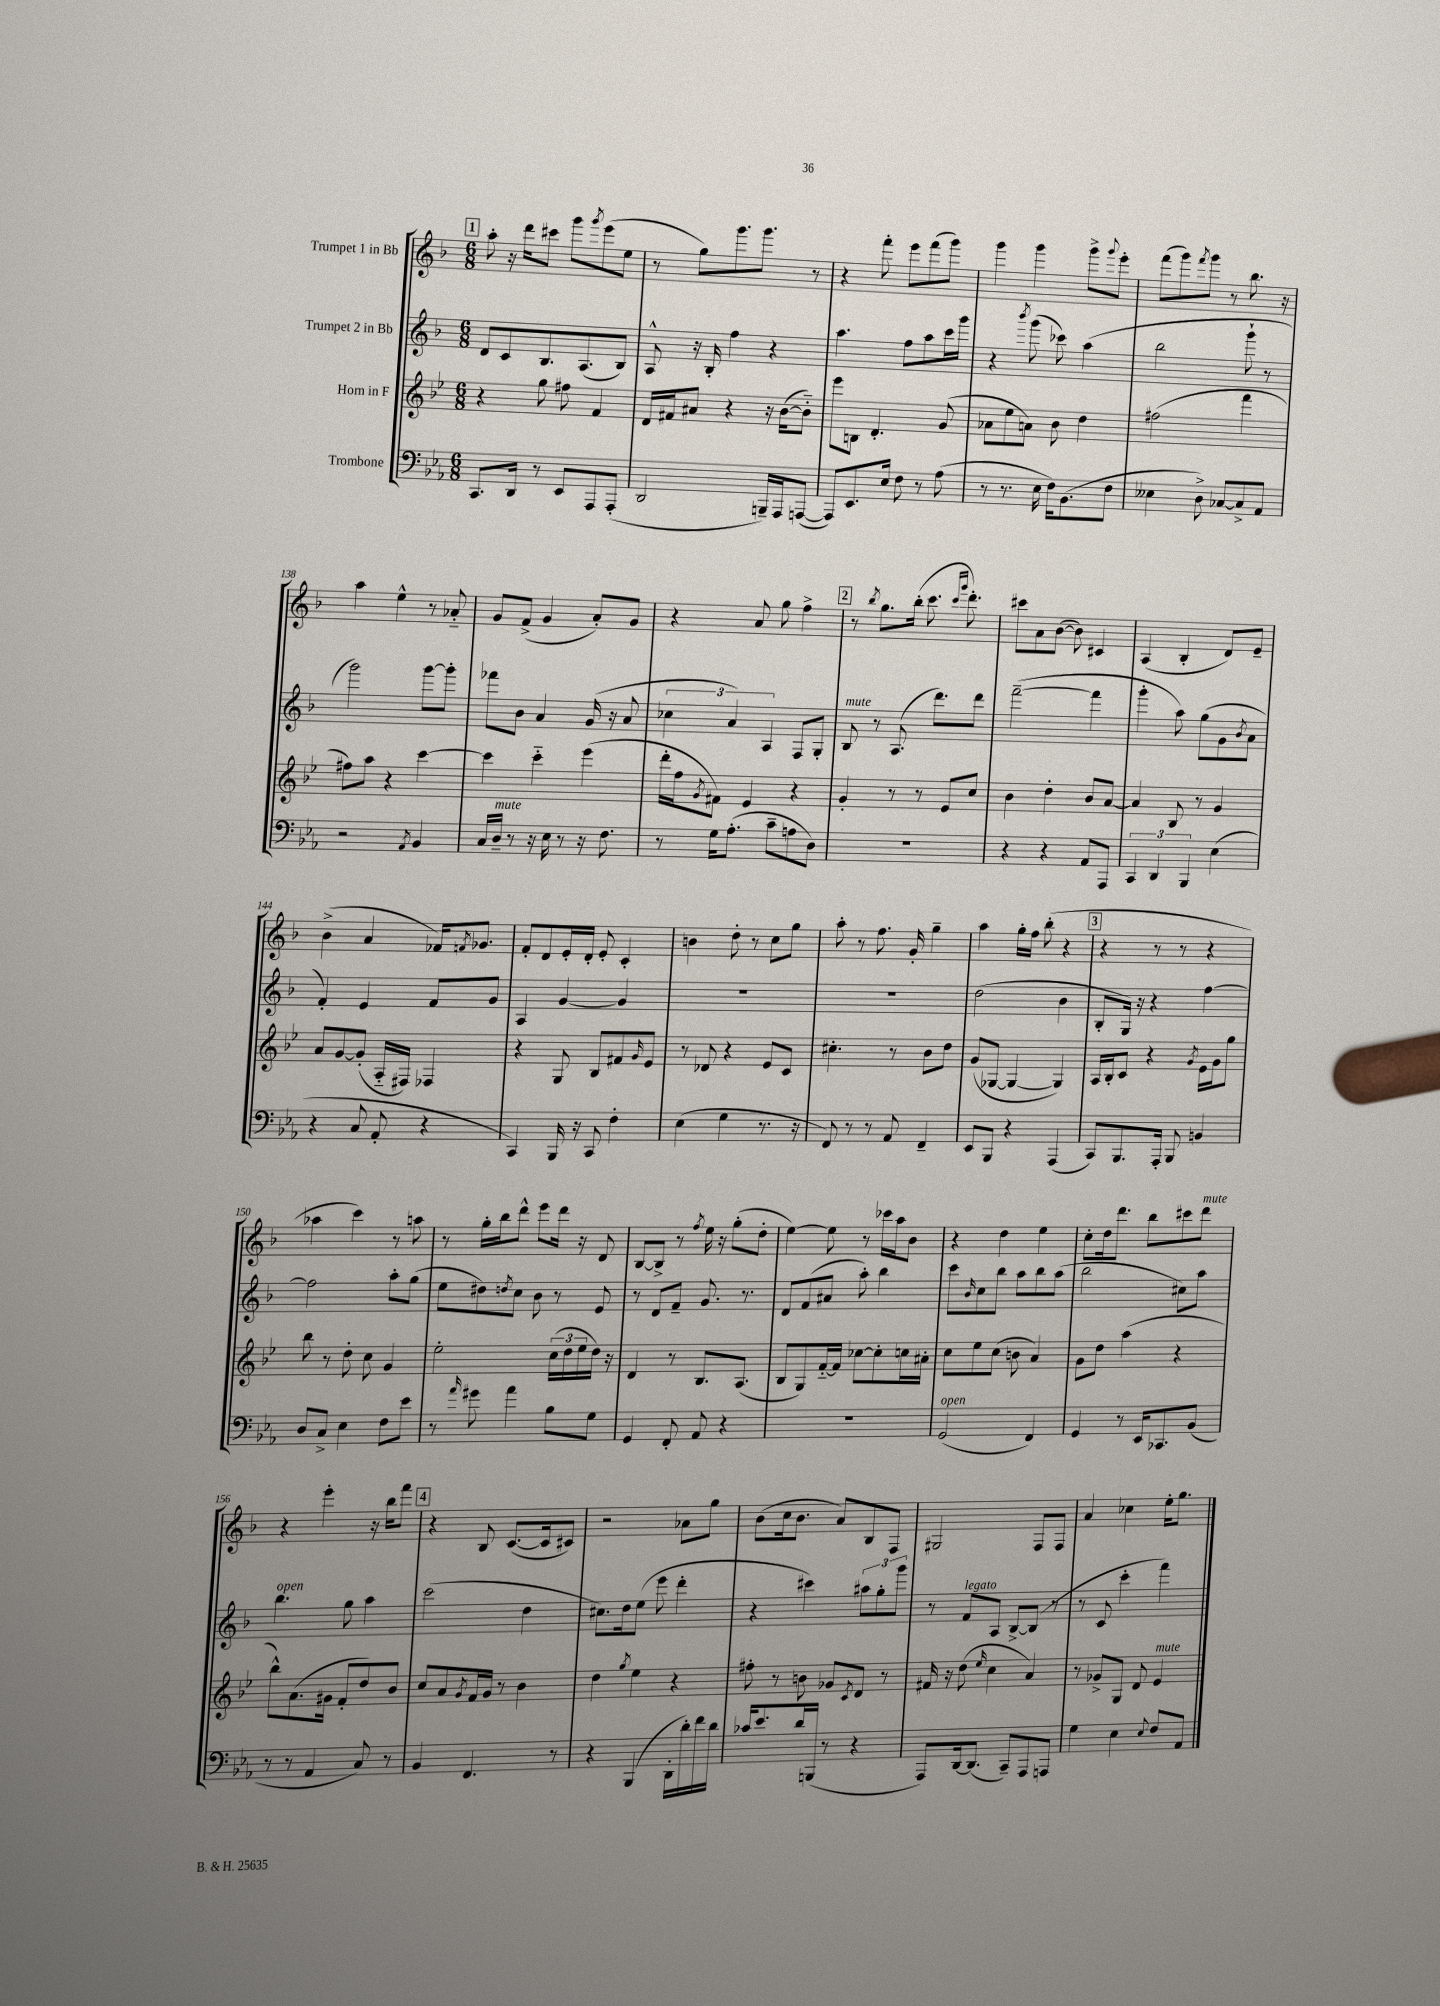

**kern	**kern	**kern	**kern
*part4	*part3	*part2	*part1
*staff4	*staff3	*staff2	*staff1
*I"Trombone	*I"Horn in F	*I"Trumpet 2 in Bb	*I"Trumpet 1 in Bb
*clefF4	*clefG2	*clefG2	*clefG2
*k[b-e-a-]	*k[b-e-]	*k[b-]	*k[b-]
*M6/8	*M6/8	*M6/8	*M6/8
!!LO:REH:place=s1:t=1
=133	=133	=133	=133
8.CC/L	4r	8d/L	8aa'\
.	.	8c/	16r
16DD/Jk	.	.	16ddd\KL
8r	8gg\	8.B-/	8ccc#X\J
8EE-/L	8ff#X\	.	8ggg\L
.	.	(8.A/	.
.	.	.	8qggg/
8AAA-/	4f/	.	(8eee\
(8AAA-'/J	.	8B-/J)	8ee\J
=134	=134	=134	=134
2DD/	16d/LL	8A^^/	8r
.	16f#X/J	.	.
.	8a#X/J	16r	8gg\L)
.	.	16B-'/	.
.	4r	4ff\	8.ggg\
.	.	.	8.ggg\J
16BBBn~/LL)	16r	4r	.
16AAA-/J	([16b-\KL	.	.
([8AAAn/J	8b-\J])	.	8r
=135	=135	=135	=135
8AAA/L])	8eee-\L	4.aa\	4r
8.EE-/	8Bn\J	.	.
.	4.d'/	.	8fff'\
16E-/Jk	.	.	.
8F\	.	8ff\L	8eee\L
8r	.	8aa\	(8fff\
(8A-\	(8g/	16ccc\L	8ggg\J)
.	.	16ggg\JJ	.
=136	=136	=136	=136
8r	8a-X\L	4r	4ggg\
8.r	8ee-\	.	.
.	.	8qbbb-/	.
.	8an\J)	(8ggg\	4ggg\
16E-\	.	.	.
16F\KL)	8b-\	8ccc-X\)	.
(8.BB-\	.	.	.
.	4dd\	(4aa\	8ggg^\L
.	.	.	8qqggg/
8F\J	.	.	8eee'\J
=137	=137	=137	=137
4E--X\	(2ff#X\	2bb-\	(8fff\L
.	.	.	8ggg\)
.	.	.	8qfff/
8D^\)	.	.	8ggg\J
[8C-X/L	.	.	8r
8C-^/]	4fff\	8ggg`\	8.bb-\
8AA-/J	.	8r	.
.	.	.	16r
!!LO:LB:g=z
=138	=138	=138	=138
2r	8ff#X\L)	2ggg\)	4aa\
.	8aa\J	.	.
.	4r	.	4ee^^\
8qAA-/	.	.	.
4BB-/	[4ccc\	[8ggg\L	8r
.	.	8ggg'\J]	8a-X/
=139	=139	=139	=139
16C/LL	4ccc\]	8fff-X\L	8g/L
!LO:TX:a:i:t=mute	!	!	!
16D~/JJ	.	.	.
8r	.	8b-\J	(8f^/J
16r	4ccc\	4a/	4g/
16E-\	.	.	.
8r	.	.	.
16r	(4eee-\	(16g/	8a'/L)
8.F\	.	16r	.
.	.	8a/	8g/J
=140	=140	=140	=140
8r	16ddd'\LL	6cc-X\	4r
.	16ff\J	.	.
.	8qg/	.	.
16G\KL	8f#X\J)	.	.
.	.	6a/)	.
(8.A-'\J	.	.	.
.	4e-/	.	8a/
.	.	6A/	.
8c~\L	.	.	8gg\
8An\	4r	8F/L	4ff^\
8D\J)	.	8G'/J	.
!!LO:REH:place=s1:t=2
=141	=141	=141	=141
!	!	!LO:TX:a:i:t=mute	!
2.r	4g'/	8B-/	8r
.	.	.	8qbb-/
.	.	8r	8.gg\L
.	8r	(8.A/	.
.	.	.	(16bb-'\Jk
.	8r	.	8.ccc\
.	.	8.ddd\L)	.
.	8e-/L	.	.
.	.	.	16qqccc/LL
.	.	.	16qqggg/JJ
.	.	.	8.ddd'\)
.	8cc/J	8ddd\J	.
=142	=142	=142	=142
4r	4b-\	([2fff~\	8ccc#X\L
.	.	.	8a\
4r	4dd'\	.	([8b-\J
.	.	.	8b-\])
8AA-/L	8b-/L	4fff\]	4c#X/
8AAA-/J	[8a/J	.	.
=143	=143	=143	=143
6CC/	4a/]	4ggg'\	(4A/
6DD/	.	.	.
.	8B-/	8aa\)	4B-'/
6BBB-/	.	.	.
.	8r	(8gg\L	.
(4E-\	4g/	8g\	8d/L)
.	.	8qb-/	.
.	.	8a\J	8e~/J
!!LO:LB:g=z
=144	=144	=144	=144
4r	8a/L	4f'/)	(4b-^\
.	[8g/	.	.
8C/	(8g'/J]	4e/	4a/
8AA-'/	16A/LL	.	.
.	16F#X/JJ)	.	.
4r	4F-X/	8f/L	16f-X/KL)
.	.	.	8qfn/
.	.	.	8.g-X/J
.	.	8g/J	.
=145	=145	=145	=145
4CC/)	4r	4A/	8f'/L
.	.	.	8d/
16BBB-/	8G/	[4g/	16e'/L
16r	.	.	16d'/JJ
8CC/	8B-/L	.	8e'/
4F'\	8f#X/	4g/]	4c'/
.	16qqg/	.	.
.	8e-/J	.	.
=146	=146	=146	=146
(4E-\	8r	2.r	4bn\
.	8d-X/	.	.
4G\	4r	.	8dd'\
.	.	.	8r
8.r	8e-/L	.	8cc\L
.	8c/J	.	8gg\J
16r	.	.	.
=147	=147	=147	=147
8FF/)	4.cc#X'\	2.r	8aa'\
8r	.	.	8r
8r	.	.	8.ff\
8AA-/	8r	.	.
.	.	.	16g'/
4FF~/	8b-\L	.	4gg~\
.	8dd\J	.	.
=148	=148	=148	=148
8EE-/L	(8g/L	(2dd\	4aa\
8BBB-/J	[8G-X/J	.	.
4r	4G-/_	.	16gg'\LL
.	.	.	16ff\JJ
.	.	.	(8bb-'\
(4AAA-/	4G-/])	4b-\	4r
!!LO:REH:place=s1:t=3
=149	=149	=149	=149
8CC/L)	16A/LL	8B-'/L	4r
.	16B-'/J	.	.
8.BBB-/	8c/J	16G/Jk)	.
.	.	16r	.
.	4r	4r	8r
16AAA-'/Jk	.	.	.
8BBB-/	.	.	8r
.	8qg/	.	.
4BBn/	16e-\LL	[4ff\	4r
.	16g\J	.	.
.	8gg\J	.	.
!!LO:LB:g=z
=150	=150	=150	=150
8D/L	8bb-\	2ff\]	4aa-X\
8C^/J	8r	.	.
4E-\	8dd'\	.	4ccc\)
.	8cc\	.	.
8F\L	4g/	8aa'\L	8r
8e-\J	.	(8gg\J	8aan\
=151	=151	=151	=151
8r	2ee-'\	8ee\L	8r
16qqa-/	.	.	.
8g#X\	.	8dd#X\)	16gg'\LL
.	.	.	16bb-\J
.	.	8qddn/	.
4a-\	.	8cc\J	8ddd^^\J
.	.	8b-\	8eee\L
8B-\L	(24cc\LL	8r	16ddd\Jk
.	24dd\	.	.
.	.	.	16r
.	24ee-\	.	.
8G\J	16dd\JJ)	8e/	8d/
.	16r	.	.
=152	=152	=152	=152
4GG/	4d/	8r	[8B-/L
.	.	8d/L	8B-^/J]
8FF'/	8r	8f~/J	8r
.	.	.	8qff/
8AA-/	8.B-/L	8.g/	16ee\
.	.	.	16r
4r	.	.	(8gg'\L
.	(8.A/J	8.r	.
.	.	.	8dd'\J
=153	=153	=153	=153
2.r	8B-/L	8d/L	[4ee\)
.	8G/)	(8f/	.
.	[16f/L	8a#X/J	8ee\]
.	16f/JJ]	.	.
.	[8cc-X\L	8aa'\)	8r
.	8cc-'\]	4bb-\	16ccc-X\LL
.	.	.	16aa\J
.	16ccn\L	.	8b-\J
.	16a#X'\JJ	.	.
=154	=154	=154	=154
!LO:TX:a:i:t=open	!	!	!
(2GG/	8cc\L	8ccc\L	4r
.	.	16qqb-/	.
.	8ee-\	8cc\	.
.	(8cc\J	8bb-\J	4dd\
.	8bn\	8aa\L	.
4FF/)	4a/)	8bb-\	4ee\
.	.	(8aa\J	.
=155	=155	=155	=155
4GG/	8g\L	2bb-\	8cc'\L
.	8dd\J	.	16dd\k
.	.	.	8.ddd\J
8r	(4aa\	.	.
16EE-/KL	.	.	8bb-\L
8.CC-X/	.	.	.
.	4r	8cc#X\L)	8ccc#X\
!	!	!	!LO:TX:a:i:t=mute
(8BB-/J	.	8aa\J	8ddd\J
!!LO:LB:g=z
=156	=156	=156	=156
!	!	!LO:TX:a:i:t=open	!
8r	8bb-^^\L)	4.bb-\	4r
8r	(8.a\	.	.
4AA-/	.	.	4eee'\
.	16g#X\Jk	.	.
.	8f'/L	8gg\	.
8C/)	8dd/)	4aa\	16r
.	.	.	16bb-\KL
8r	8b-/J	.	8fff\J
!!LO:REH:place=s1:t=4
=157	=157	=157	=157
4BB-/	8cc/L	(2ccc\	4r
.	8a/	.	.
.	8qg/	.	.
4.FF/	16f/L	.	8B-/
.	16g/JJ	.	.
.	8r	.	([8.c/L
.	4b-\	4dd\	.
.	.	.	16c/k]
8r	.	.	8c#X/J)
=158	=158	=158	=158
4r	4dd\	8.cc#X\L)	2r
.	.	16dd\k	.
.	8qgg/	.	.
(4BBB-/	4ee-\	(8ee\J	.
.	.	8eee\	.
16DD'\LL	4r	4ddd'\	8a-X\L
16d'\)	.	.	.
16f\	.	.	8gg\J
16d\JJ	.	.	.
=159	=159	=159	=159
16c-X/KL	8ff#X'\	4r	(8b-\L
8.e-/	.	.	.
.	8r	.	16cc\k
.	.	.	8.b-\J
16d/L	8bn\	4ccc#X\)	.
(16BBBn/JJ	.	.	.
8r	8g-X/L	.	8a/L)
.	8qc/	.	.
4r	8d/J	12aa#X\L	8B-/
.	.	12gg'\	.
.	8r	.	8F/J
.	.	12ggg\J	.
=160	=160	=160	=160
8AAA-/L)	16f#X/	8r	2G#X/
.	16r	.	.
!	!	!LO:TX:a:i:t=legato	!
[16DD/k	(8dd\	8f/L	.
(8.DD/J]	.	.	.
.	16qqee-/	.	.
.	4cc\	8A/J	.
8CC~/L)	.	[8B-^/L	.
8AAA-/	4a/)	(8B-/J]	8F/L
8AAAn/J	.	8r	8F/J
=161	=161	=161	=161
4G\	8r	8r	4a/
.	8g-X^/L	8c/	.
4E-\	8G/J	4ccc'\	4cc-X\
.	8d/	.	.
8qqE-/	.	.	.
!	!LO:TX:a:i:t=mute	!	!
8F/L	4e-/	4fff\)	16ee'\KL
.	.	.	8.gg\J
8AA-/J	.	.	.
==	==	==	==
*-	*-	*-	*-
